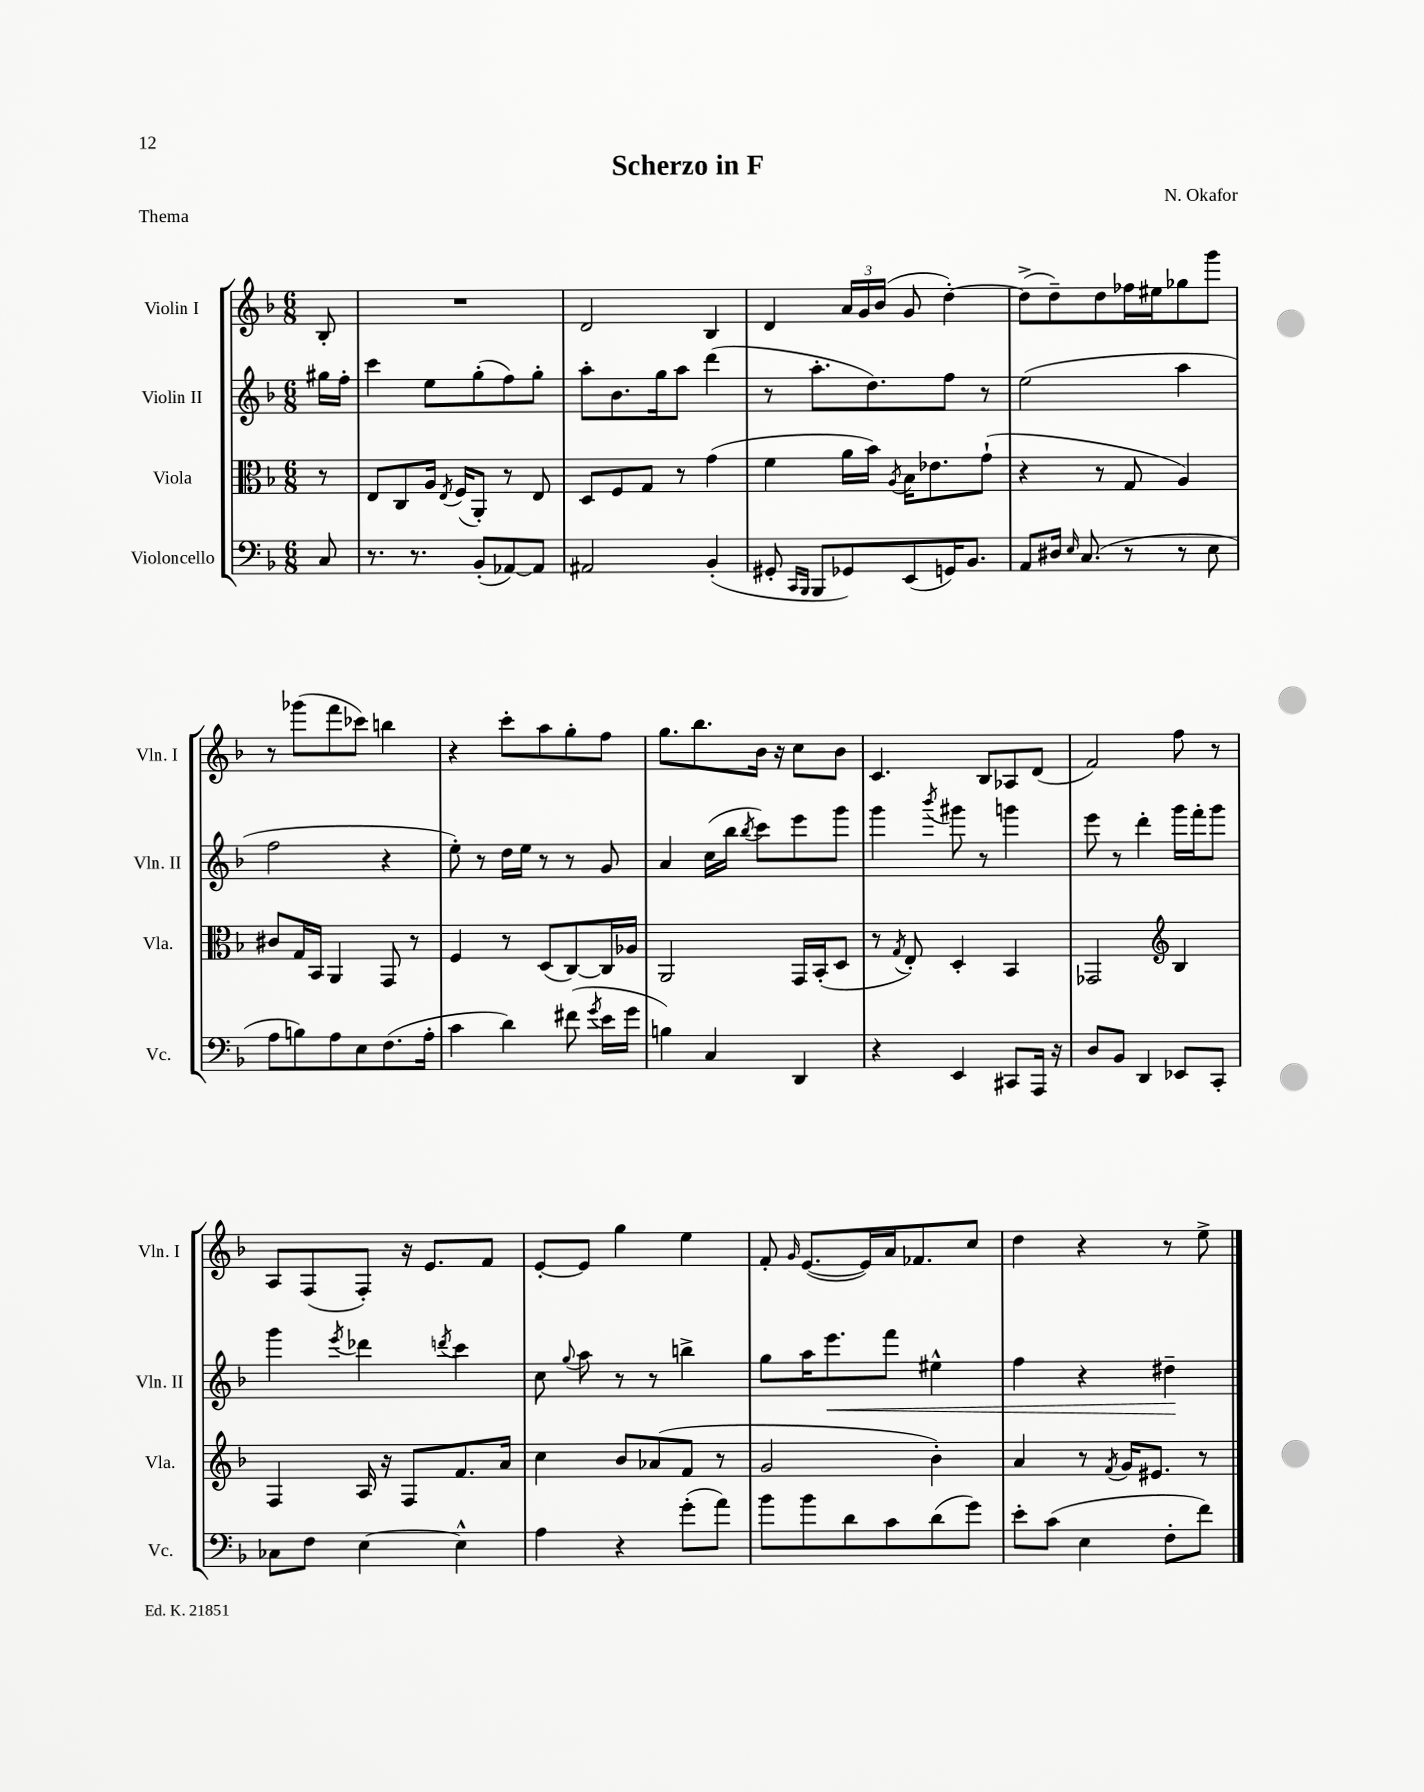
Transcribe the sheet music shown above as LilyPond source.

\header { title = "Scherzo in F" composer = "N. Okafor" piece = "Thema" }
<<
\new StaffGroup <<
\new Staff = "s0" \with { instrumentName = "Violin I" shortInstrumentName = "Vln. I" } {
    \clef treble \key f \major \numericTimeSignature \time 6/8 \partial 8
    \autoBeamOff bes8-. |
    R2. |
    d'2 bes4 |
    d'4 \tuplet 3/2 { a'16[ g'16 bes'16]( } g'8 d''4~-.) |
    d''8[->( d''8--) d''8 fes''16 eis''16 ges''8 g'''8] |
    r8 ges'''8[( f'''8 ces'''8]) b''4 |
    r4 c'''8[-. a''8 g''8-. f''8] |
    g''8.[ bes''8. bes'16] r16 c''8[ bes'8] |
    c'4. bes8[ aes8 d'8]( |
    f'2) f''8 r8 |
    a8[ f8( f8]-.) r16 e'8.[ f'8] |
    e'8[~-. e'8] g''4 e''4 |
    f'8-. \grace { g'16 } e'8.[~( e'16) a'16 fes'8. c''8] |
    d''4 r4 r8 e''8-> \bar "|." |
}
\new Staff = "s1" \with { instrumentName = "Violin II" shortInstrumentName = "Vln. II" } {
    \clef treble \key f \major \numericTimeSignature \time 6/8 \partial 8
    \autoBeamOff gis''16[ f''16]-. |
    c'''4 e''8[ g''8-.( f''8) g''8]-. |
    a''8[-. bes'8. g''16 a''8] d'''4( |
    r8 a''8.[-. d''8.) f''8] r8 |
    e''2( a''4 |
    f''2 r4 |
    e''8-.) r8 d''16[ e''16] r8 r8 g'8 |
    a'4 c''16[( bes''16] \acciaccatura { bes''8 } c'''8[) e'''8 g'''8] |
    g'''4 \acciaccatura { bes'''8 } gis'''8 r8 g'''4 |
    e'''8 r8 d'''4-. g'''16[ f'''16-. g'''8] |
    g'''4 \acciaccatura { e'''8 } des'''4 \acciaccatura { d'''8 } c'''4 |
    c''8 \appoggiatura { g''8 } a''8 r8 r8 b''4-> |
    g''8[ a''16 e'''8.\< f'''8] eis''4-^ |
    f''4 r4 dis''4--\! \bar "|." |
}
\new Staff = "s2" \with { instrumentName = "Viola" shortInstrumentName = "Vla." } {
    \clef alto \key f \major \numericTimeSignature \time 6/8 \partial 8
    \autoBeamOff r8 |
    e8[ c8 a16] \acciaccatura { e8 } f16[( a,8]-.) r8 e8 |
    d8[ f8 g8] r8 g'4( |
    f'4 a'16[ bes'16]) \acciaccatura { a8 } bes16[ ees'8. g'8]-!( |
    r4 r8 g8 a4) |
    cis'8[ g16 bes,16] a,4 g,8 r8 |
    f4 r8 d8[( c8~) c16 aes16] |
    a,2 g,16[ bes,16-.( d8] |
    r8 \acciaccatura { g8 } e8-.) d4-. bes,4 |
    ges,2 \clef treble bes4 |
    f4 a16 r16 f8[ f'8. a'16] |
    c''4 bes'8[ aes'8( f'8] r8 |
    g'2 bes'4-.) |
    a'4 r8 \acciaccatura { f'8 } g'16[ eis'8.] r8 \bar "|." |
}
\new Staff = "s3" \with { instrumentName = "Violoncello" shortInstrumentName = "Vc." } {
    \clef bass \key f \major \numericTimeSignature \time 6/8 \partial 8
    \autoBeamOff c8 |
    r8. r8. bes,8[-.( aes,8~) aes,8] |
    ais,2 bes,4-.( |
    gis,8-. \grace { c,16[ bes,,16] } bes,,8[ ges,8) e,8( g,16) bes,8.] |
    a,8[ dis16] \grace { e16 } c8.( r8 r8 e8 |
    a8[ b8) a8 e8 f8.( a16]-. |
    c'4 d'4) fis'8( \acciaccatura { g'8 } e'16[ g'16] |
    b4) c4 d,4 |
    r4 e,4 cis,8[ a,,16] r16 |
    d8[ bes,8] d,4 ees,8[ c,8]-. |
    ces8[ f8] e4~ e4-^ |
    a4 r4 g'8[-.( a'8]) |
    bes'8[ bes'8 d'8 c'8 d'8( g'8]) |
    e'8[-. c'8]( e4 f8[-. f'8]) \bar "|." |
}
>>
>>
\layout { \context { \Score \remove "Bar_number_engraver" } }
